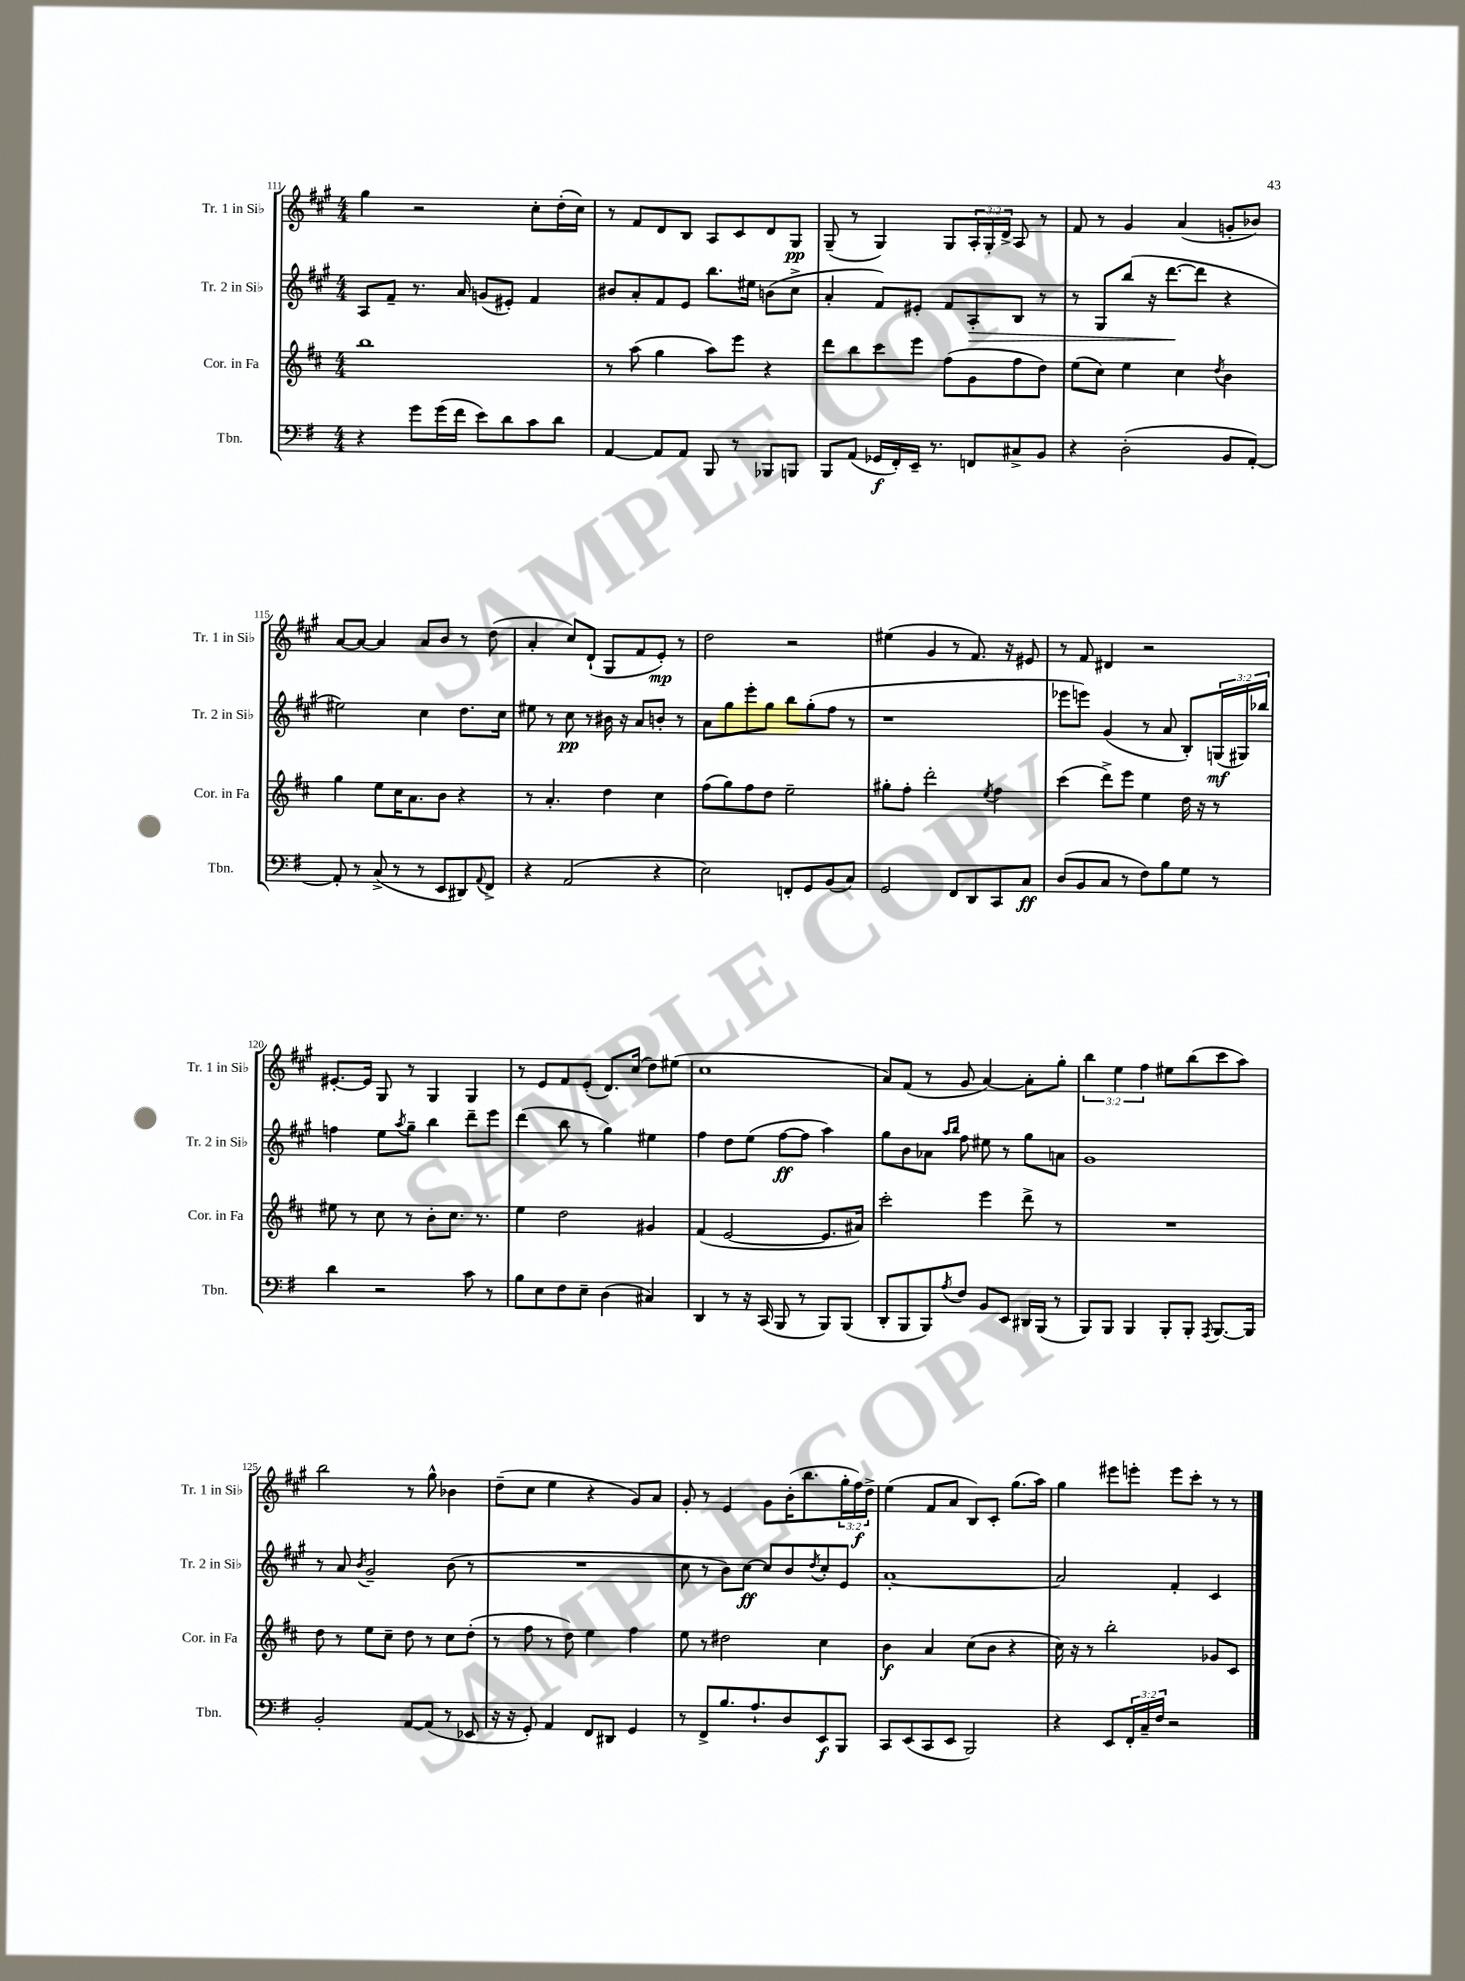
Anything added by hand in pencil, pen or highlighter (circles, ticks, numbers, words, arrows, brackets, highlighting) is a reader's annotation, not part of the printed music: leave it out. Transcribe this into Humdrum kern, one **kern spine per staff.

**kern	**kern	**kern	**kern
*staff4	*staff3	*staff2	*staff1
*clefF4	*clefG2	*clefG2	*clefG2
*k[f#]	*k[f#c#]	*k[f#c#g#]	*k[f#c#g#]
*M4/4	*M4/4	*M4/4	*M4/4
4r	1bb	8A/L	4gg#\
.	.	8f#~/J	.
8g\L	.	8.r	2r
(16g\L	.	.	.
16f#\JJ	.	16a/	.
8e\L)	.	(8g/L	.
8d\	.	8e#'/J)	.
8c\	.	4f#/	8cc#'\L
8d\J	.	.	(16dd'\L
.	.	.	16cc#\JJ)
=	=	=	=
[4AA/	8r	8b#/L	8r
.	(8aa\	8a'/	8f#/L
8AA/]L	4gg\	8f#/	8d/
8AA/J	.	8e/J	8B/J
8BBB/	8aa\L)	8.bb\L	8A/L
8r	8eee\J	.	8c#/
.	.	16ee#\Jk	.
8BBB-/L	4r	(8b\L	8d/
8BBB/J	.	8cc#^\J	8G#/J
=	=	=	=
8BBB/L	8ddd\L	4a'/	(8G#~/
(8AA/J	8bb\	.	8r
16GG-/LL	8ccc#\	8f#/L)	4G#/)
16FF#'/)	.	.	.
16EE~/JJ	8eee\J	8e#'/J	.
8.r	.	.	.
.	(8ff#\L	8f#/L	8G#/L
8FF/L	8g\	8A'/	24A'/L
.	.	.	24G#'/
.	.	.	24d^/JJ
8C#^/	8ff#\	8B/J	8A/
8BB/J	8dd\J)	8r	8r
=	=	=	=
4r	(8ee\L	8r	8f#/
.	8cc#\J)	8G#/L	8r
(2D'\	4ee\	(8bb/J	4g#/
.	.	16r	.
.	.	[8.ddd\L	.
.	4cc#\	.	(4a/
.	.	8ddd\]J	.
.	8qdd/	.	.
8BB/L	4b\	4r	8g'/L
[8AA'/J)	.	.	8b-/J)
=	=	=	=
8AA'/]	4gg\	2ee#\)	[8a/L
8r	.	.	8a/_J
(8C^/	8ee\L	.	4a/]
8r	16cc#\K	.	.
.	8.a\	.	.
8r	.	4cc#\	8a/L
8EE/L	8b\J	.	8b/J
8DD#/)	4r	8.dd\L	8r
8qqAA/	.	.	.
8FF#^/J	.	.	(8dd\
.	.	16cc#\Jk	.
=	=	=	=
4r	8r	8ee#\	4a'/
.	4.a'/	8r	.
(2AA/	.	8cc#\	8cc#/L)
.	.	8r	(8d`/J
.	4dd\	16b#\	8G#/L
.	.	16r	.
.	.	8a/L	8f#/
4r	4cc#\	8b'/J	8e'/J)
.	.	8r	8r
=	=	=	=
2E\)	(8ff#\L	8a\L	2dd\
.	8gg\)	8gg#\	.
.	8ff#\	8eee'\	.
.	8dd\J	8gg#\J	.
8FF'/L	2ee~\	8bb\L	2r
8GG/	.	(8gg#'\	.
(8BB/	.	8ff#\J	.
8C/J)	.	8r	.
=	=	=	=
2GG/	8gg#'\L	1r	(4ee#\
.	8ff#'\J	.	.
.	2ddd'\	.	4g#/
8FF#/L	.	.	8r
8DD/	.	.	8.f#/)
.	8qee/	.	.
8CC/	4ff#\	.	.
.	.	.	16r
8C/J	.	.	8e#/
=	=	=	=
(8D/L	(4ccc#\	8eee-\L	8r
8BB/	.	8eee\J)	8f#/
8C/J	8ddd^\L)	(4g#/	4d#/
8r	8eee\J	.	.
8F#\L)	4ee\	8r	2r
8B\	.	8a/	.
8G\J	16dd\	8B'/L)	.
.	16r	.	.
8r	8r	(24G/L	.
.	.	24G#/)	.
.	.	24bb-/JJ	.
=	=	=	=
4d\	8ee#\	4ff\	[8.e#'/L
.	8r	.	.
.	.	.	16e#/]Jk
2r	8cc#\	8ee\L	8G#/
.	.	8qaa/	.
.	8r	8gg#~\J	8r
.	8b'\L	4bb\	4G#/
.	8.cc#\J	.	.
8c\	.	8ddd~\L	4G#/
.	8.r	.	.
8r	.	8eee\J	.
=	=	=	=
8B\L	4ee\	(4ddd\	8r
8E\	.	.	8e/L
8F#\	2dd\	8bb\	8f#/
8E~\J	.	8r	(8e'/J
(4D\	.	4gg#\)	8.d/L)
.	.	.	(16cc#/Jk
4C#/)	4g#/	4ee#\	8dd\L)
.	.	.	(8ee#\J
=	=	=	=
4DD/	(4f#/	4ff#\	1cc#
8r	[2e/	8dd\L	.
16r	.	(8ee\J	.
(16CC/	.	.	.
8BBB/	.	[8ff#\L	.
8r	.	8ff#\]J	.
8BBB/L)	8.e/]L	4aa\)	.
(8BBB/J	.	.	.
.	16a#/Jk)	.	.
=	=	=	=
8DD'/L	2ccc#'\	8gg#\L	8a/L)
8BBB/	.	8b\	(8f#/J
8BBB/)	.	8a-\J	8r
.	.	16qqaa/LL	.
8qA/	.	16qqbb/JJ	.
8F#/J	.	8ff#\	8g#/
8BB/L	4eee\	8ee#\	[4a/)
8EE/J	.	8r	.
16DD#/LL	8ddd^\	8gg#\L	8a'\]L
(16BBB/JJ	.	.	.
8r	8r	8a\J	8gg#'\J
=	=	=	=
8BBB/L)	1r	1g#	6bb\
8BBB/J	.	.	.
.	.	.	6ee\
4BBB/	.	.	.
.	.	.	6ff#\
8BBB'/L	.	.	8ee#\L
8BBB'/J	.	.	(8bb\
8qAAA/	.	.	.
[8.BBB/L	.	.	8ccc#\
.	.	.	8aa\J)
16BBB/]Jk	.	.	.
=	=	=	=
2BB'/	8dd\	8r	2bb\
.	8r	8a/	.
.	.	8qb/	.
.	8ee\L	2g#~/	.
.	8cc#~\J	.	.
[8AA/L	8dd\	.	8r
(8AA/]J	8r	.	8gg#^^\
8r	8cc#\L	(8b\	4b-\
8EE-/	(8dd'\J	8r	.
=	=	=	=
16r	8r	1r	(8dd~\L
16r	.	.	.
8GG'/)	8ff#\	.	8cc#\J
4AA/	8r	.	4ee\
.	8dd\)	.	.
8FF#/L	4ee\	.	4r
8DD#/J	.	.	.
4GG/	4ff#\	.	8g#/L)
.	.	.	8a/J
=	=	=	=
8r	8ee\	8cc#\	8g#'/
8FF#^/L	8r	8r	8r
8.B/	2dd#\	8b\L)	4e/
.	.	[8cc#\J	.
8.A`/	.	.	.
.	.	8cc#/]L	8g#\L
8D/	.	8b/	(16b'\K
.	.	.	8.bb\
.	.	8qdd/	.
8EE/	4cc#\	8cc#'/	.
8BBB/J	.	8e/J	24gg#'\L
.	.	.	24ff#\)
.	.	.	24dd^\JJ
=	=	=	=
8CC/L	4b\	[1a'	(4ee\
(8EE/	.	.	.
8CC/	4a/	.	8f#/L
8EE/J	.	.	8a/J
2BBB/)	(8cc#\L	.	8B/L)
.	8b\J	.	8c#'/J
.	4r	.	(8.gg#\L
.	.	.	16aa\Jk)
=	=	=	=
4r	16cc#\)	2a/]	4gg#\
.	16r	.	.
.	8r	.	.
8EE/L	2bb'\	.	8eee#\L
24FF#'/L	.	.	8eee'\J
24C~/	.	.	.
24F#/JJ	.	.	.
2r	.	4f#'/	8eee\L
.	.	.	8ccc#'\J
.	8g-/L	4c#/	8r
.	8c#/J	.	8r
==	==	==	==
*-	*-	*-	*-
